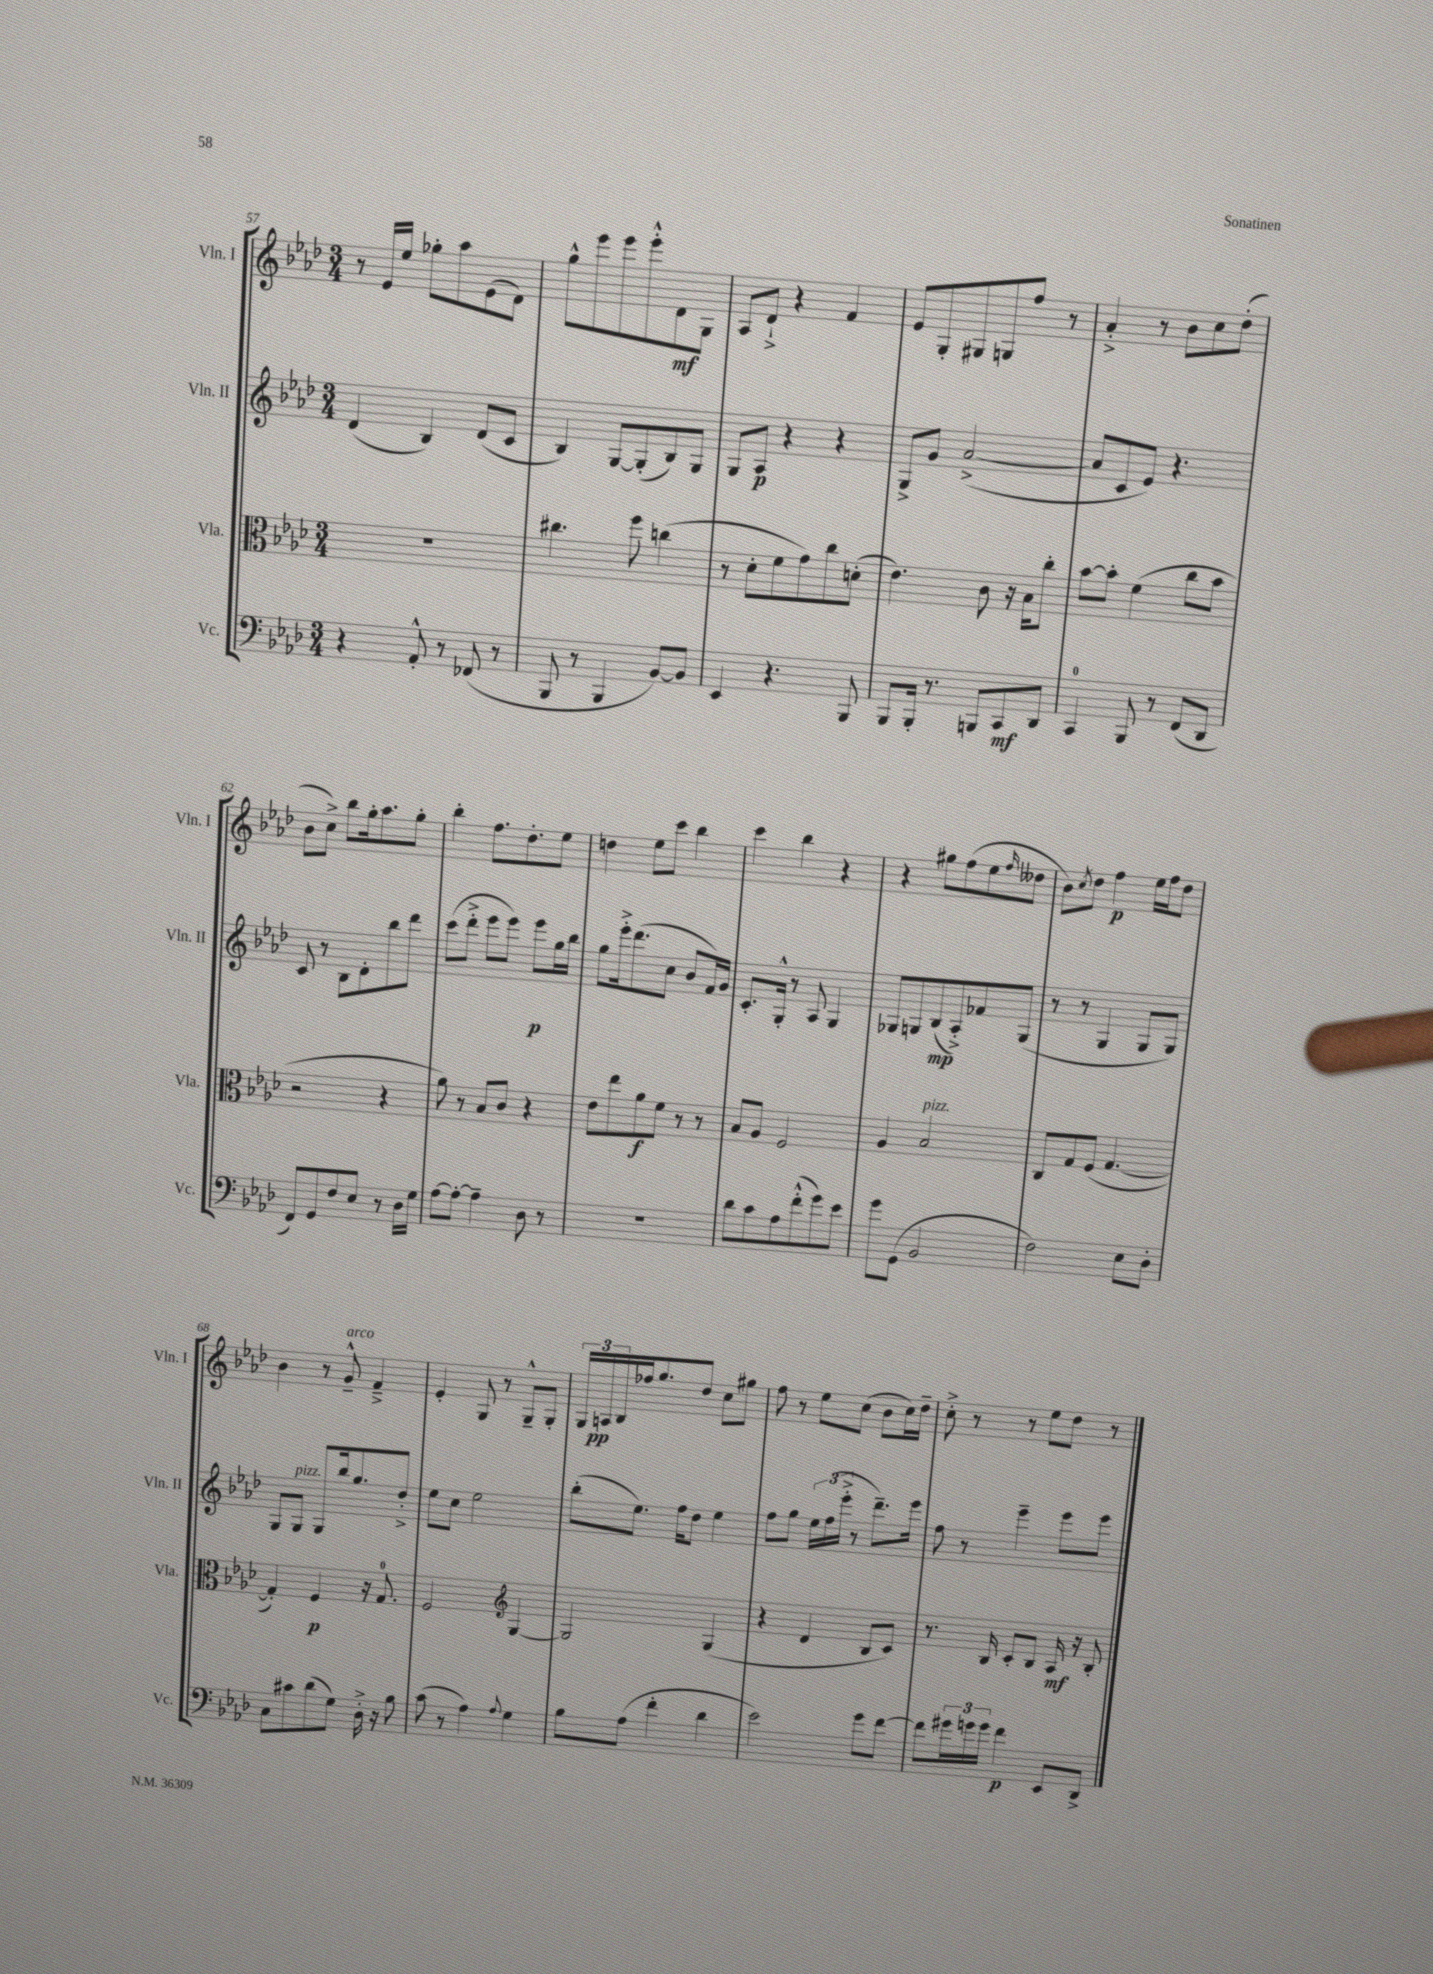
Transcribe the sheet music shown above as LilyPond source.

<<
\new StaffGroup <<
\new Staff = "s0" \with { instrumentName = "Vln. I" shortInstrumentName = "Vln. I" } {
    \clef treble \key aes \major \numericTimeSignature \time 3/4
    r8 ees'16 ees''16 ges''8-. aes''8 ees'8( des'8) |
    g''8-^ ees'''8 ees'''8 ees'''8-.-^ des'8\mf g8 |
    aes8 des'8-!-> r4 f'4 |
    ees'8 g8-. gis8 g8 f''8 r8 |
    aes'4-.-> r8 bes'8 c''8 des''8-.( |
    bes'8 c''8->) bes''8 g''16-. aes''8. g''8-. |
    bes''4-. f''8. des''8.-. ees''8 |
    d''4 ees''8 c'''8 bes''4 |
    c'''4 bes''4 r4 |
    r4 gis''8 f''8( ees''8 \grace { f''16 } deses''8 |
    bes'8) \acciaccatura { c''8 } des''8 f''4\p ees''16 f''16 des''8 |
    bes'4 r8 g'8---^^\markup { \italic "arco" } f'4---> |
    ees'4-. g8 r8 g8---^ g8-. |
    \tuplet 3/2 { g16 a16\pp bes16 } fes''16 g''8. des''8 c''8 gis''8 |
    f''8 r8 ees''8 c''8( bes'8 c''16) des''16-- |
    c''8-.-> r8 r8 ees''8 des''8 r8 \bar "|." |
}
\new Staff = "s1" \with { instrumentName = "Vln. II" shortInstrumentName = "Vln. II" } {
    \clef treble \key aes \major \numericTimeSignature \time 3/4
    des'4( bes4) des'8( c'8 |
    bes4) g8~ g8-.( bes8) g8 |
    g8 aes8\p r4 r4 |
    g8-> g'8 aes'2~->( |
    aes'8 c'8 ees'8) r4. |
    c'8 r8 bes8 des'8-. bes''8 des'''8 |
    c'''8( des'''8-.-> ees'''8 ees'''8) ees'''8\p g''16 bes''16 |
    g''8 ees'''16-.-> des'''8.( c''8 bes'8 f'16) g'16 |
    c'8.-. g16-.-^ r8 aes8 g4 |
    ges8 g8 bes8\mp( aes8-.->) fes'8 g8( |
    r8 r8 g4 g8 g8) |
    g8 g8^\markup { \italic "pizz." } g8 bes''16 g''8. des''8-.-> |
    ees''8 c''8 ees''2 |
    bes''8-.( ees''8.) f''16 des''8 ees''4 |
    f''8 g''8 \tuplet 3/2 { ees''16 f''16( ees'''16-.-> } r8 des'''8.--) ees'''16 |
    f''8 r8 ees'''4-- ees'''8 ees'''8 \bar "|." |
}
\new Staff = "s2" \with { instrumentName = "Vla." shortInstrumentName = "Vla." } {
    \clef alto \key aes \major \numericTimeSignature \time 3/4
    R2. |
    cis''4. f''8 c''4( |
    r8 des'8-. f'8 g'8) c''8 d'8-.( |
    ees'4.) c'8 r16 bes16 c''8-. |
    bes'8~ bes'8-. f'4( c''8 bes'8 |
    r2 r4 |
    aes'8) r8 bes8 c'8 r4 |
    ees'8 ees''8 aes'8\f f'8 r8 r8 |
    bes8 aes8 f2 |
    aes4 bes2^\markup { \italic "pizz." } |
    c8 g8 f8( g4.~ |
    g4-.) f4\p r16 g8.-0 |
    f2 \clef treble g4~ |
    g2 g4( |
    r4 des'4 bes8 c'8) |
    r8. bes16 c'8-. bes8 aes16\mf r16 bes8-. \bar "|." |
}
\new Staff = "s3" \with { instrumentName = "Vc." shortInstrumentName = "Vc." } {
    \clef bass \key aes \major \numericTimeSignature \time 3/4
    r4 aes,8-.-^ r8 fes,8( r8 |
    bes,,8 r8 bes,,4 bes,8~) bes,8 |
    ees,4 r4. bes,,8 |
    bes,,8 bes,,16-. r8. b,,8 c,8\mf des,8 |
    c,4-0 bes,,8 r8 f,8( des,8 |
    f,8) g,8 f8 ees8 r8 des16 g16 |
    aes8~ aes8~-. aes4-- des8 r8 |
    R2. |
    des'8 c'8 aes8 f'8-.-^( g'8) ees'8 |
    g'8 g,8( bes,2 |
    f2) ees8 des8-. |
    c8 cis'8 des'8( g8) des16-.-> r16 bes8 |
    c'8( r8 aes4) \appoggiatura { aes8 } g4 |
    bes8 aes8( f'4-. des'4 |
    ees'2) g'8 f'8~ |
    f'8 \tuplet 3/2 { gis'16 g'16 g'16 } f'4\p ees,8 des,8-> \bar "|." |
}
>>
>>
\layout { \context { \Score currentBarNumber = #57 } }
